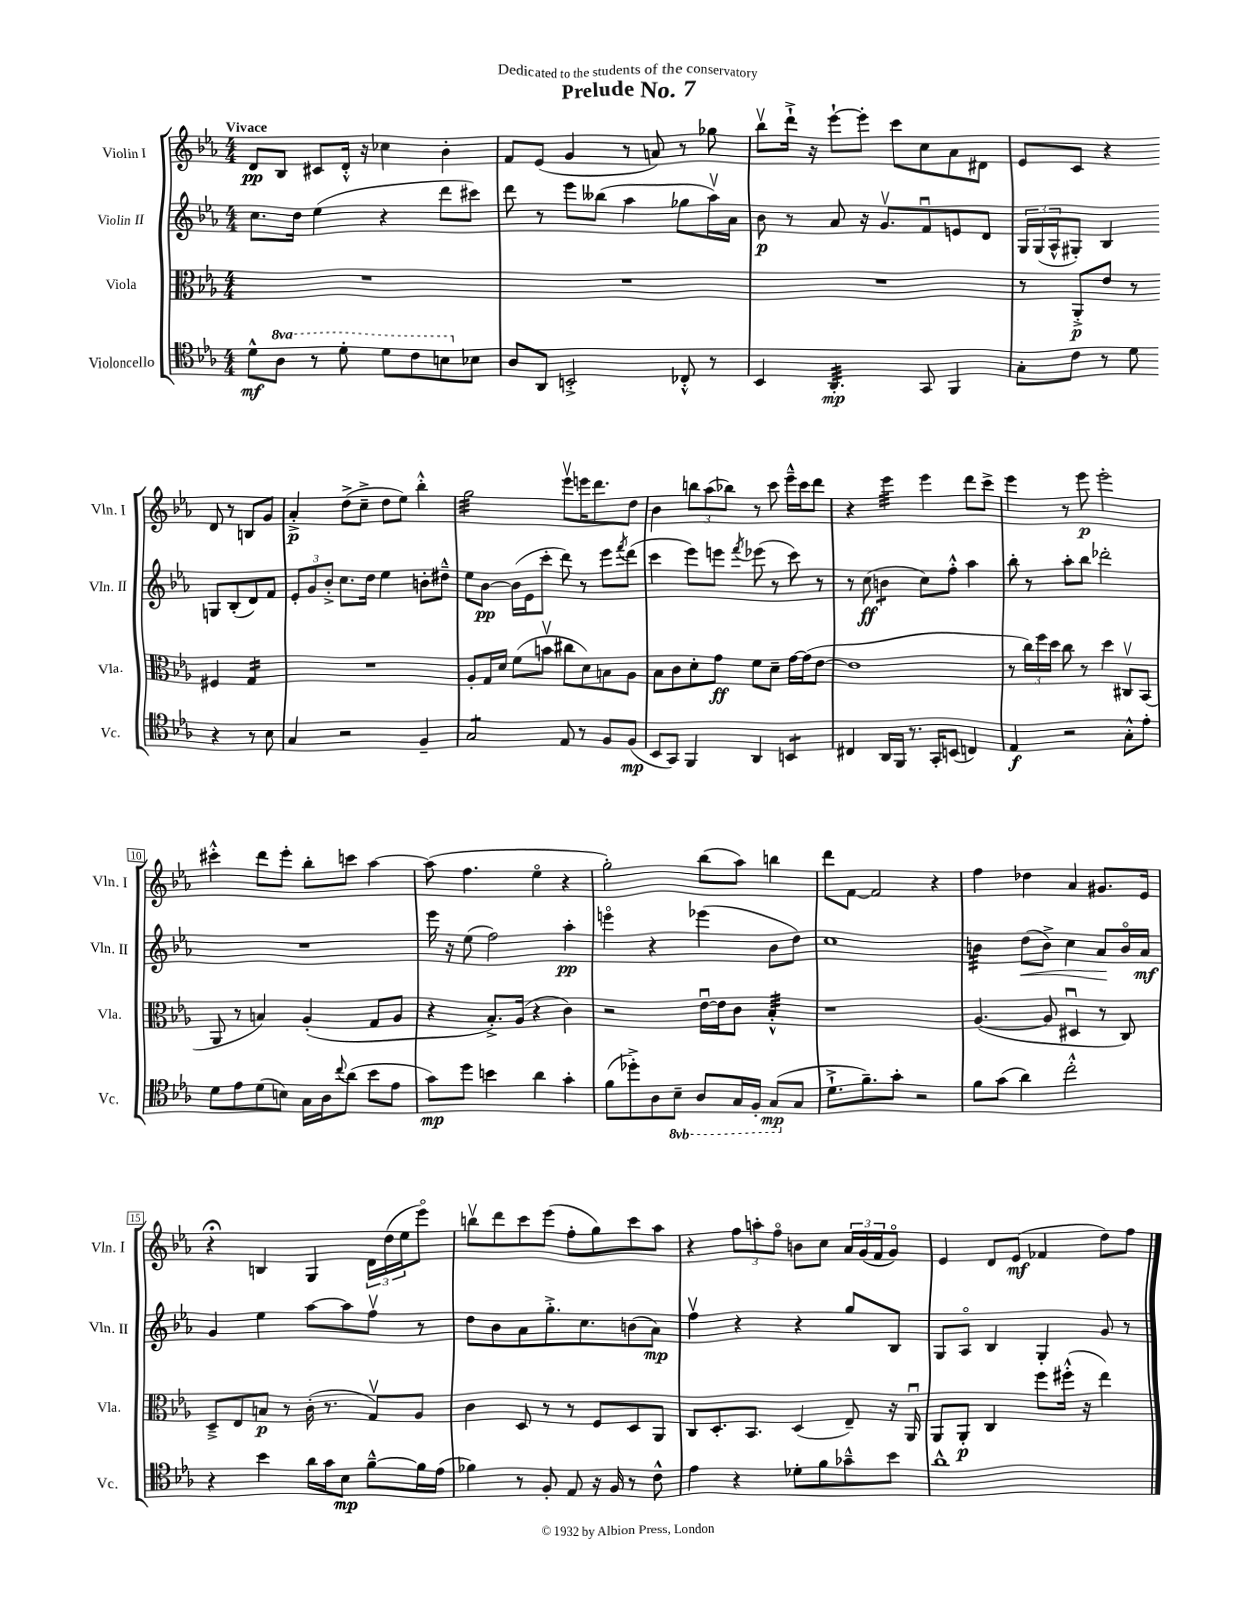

**kern	**kern	**kern	**kern
*staff4	*staff3	*staff2	*staff1
*clefC4	*clefC3	*clefG2	*clefG2
*k[b-e-a-]	*k[b-e-a-]	*k[b-e-a-]	*k[b-e-a-]
*M4/4	*M4/4	*M4/4	*M4/4
8d^^	1r	8.cc	8d
8a-	.	.	8B-
.	.	16dd	.
8r	.	(4ee-	8c#
8dd'	.	.	16d'^^
.	.	.	16r
8dd	.	4r	4cc-
8cc	.	.	.
8b	.	8ddd	4b-'
8B-	.	8ccc#)	.
=	=	=	=
8A-	1r	8ddd	8f
8AA-	.	8r	(8e-
2BB'^	.	8eee-	4g
.	.	(8bb--	.
.	.	4aa-	8r
.	.	.	8a)
8C-'^^	.	8gg-	8r
8r	.	16aa-v)	8gg-
.	.	16a-	.
=	=	=	=
4BB-	1r	8b-	8bb-v
.	.	8r	16ddd`^
.	.	.	16r
4.AA-'	.	8a-	[8eee-`
.	.	16r	8eee-']
.	.	8.gv	.
.	.	.	8ccc
8GG	.	8fu	8cc
4FF	.	8e	8a-
.	.	8d	8d#
=	=	=	=
8G'	8r	24G	8e-
.	.	(24G	.
.	.	24A-^^	.
8c	8AA-'^	8G#')	8c
8r	8e-	4B-	4r
8d	8r	.	.
4r	4F#	8G	8d
.	.	(8B-'	8r
8r	4G	8d)	8B
8B-	.	8f	8g
=	=	=	=
4G	1r	12e-'	4a-'^
.	.	12g	.
.	.	12b-'^	.
2r	.	8.cc	(8dd^
.	.	.	8cc~^
.	.	16dd	.
.	.	4ee-	8dd
.	.	.	8ee-)
4F~	.	8b'	4bb-'^^
.	.	8dd#~^^	.
=	=	=	=
2G	8A-'	8ee-	2gg
.	16G	[8b-	.
.	16d	.	.
.	(8f	(16b-]	.
.	.	16e-	.
.	8bv	8ccc'	.
8E-	8cc#	8ddd)	8eee-v
8r	8d)	8r	16eee
.	.	.	8.ddd
8F	8B	8eee-	.
.	.	8qfff	.
(8F	8A-	(8ddd	8dd
=	=	=	=
8BB-	8B-	4ccc	4b-
8GG)	8c	.	.
4FF	8d'	8eee-)	12bb
.	.	.	(12aa-
.	8g	8eee	.
.	.	.	12bb-)
.	.	8qfff	.
4AA-	8f	(8eee-	8r
.	8d~	8r	8ccc
4BB	[16g	8ccc)	16eee-~^^
.	(16g]	.	16ccc
.	[8e-	8r	8ddd
=	=	=	=
4C#	1e-]	8r	4r
.	.	(8cc	.
16AA-	.	4b	4eee-
16FF	.	.	.
8.r	.	.	.
.	.	8cc)	4eee-
16GG'	.	.	.
(8BB	.	8ff'^^	.
4C)	.	4aa-	8ddd
.	.	.	8ccc^
=	=	=	=
4E-	8r	8bb-'	4eee-
.	24cc)	8r	.
.	24ff	.	.
.	24dd	.	.
2r	8cc	8aa-'	8r
.	8r	8bb-	8eee-
.	4dd	2ddd-'	2eee-'
8G'^^	8C#v	.	.
8e-'	(8BB-	.	.
=	=	=	=
8d	8AA-	1r	4ccc#'^^
8e-	8r	.	.
(8d	4B)	.	8ddd
8B)	.	.	8eee-'
16G	(4A-'	.	8bb-'
16A-	.	.	.
8qqcc	.	.	.
(8a-	.	.	8ccc
8b-	8G	.	[4aa-
8e-	8A-	.	.
=	=	=	=
8g)	4r	16eee-	(8aa-]
.	.	16r	.
8dd	.	(8ee-	4.ff
4b	8.B-'^)	2ff)	.
.	(16A-	.	.
4a-	4r	.	4ee-o
4g'	4c)	4aa-'	4r
=	=	=	=
(8f	2r	4eeeo	2gg')
8dd-'^)	.	.	.
8A-	.	4r	.
8BB-~	.	.	.
8AA-	[16e-u	(4eee-	(8bb-
.	16e-]	.	.
16GG	8c	.	8aa-)
16FF'	.	.	.
(8GG	4B-'^^	8b-	4bb
8G	.	8dd)	.
=	=	=	=
8.d`^	1r	1cc	8ddd
.	.	.	[8f
8.f~)	.	.	.
.	.	.	2f]
8g'	.	.	.
2r	.	.	.
.	.	.	4r
=	=	=	=
8f	([4.A-	4b	4ff
(8g	.	.	.
4a-)	.	(8dd	4dd-
.	8A-]	8b^)	.
2cc'^^	4D#u	4cc	4a-
.	8r	8a-	8.g#
.	8C)	16bo	.
.	.	16a-	16e-
=	=	=	=
4r	8D~^	4g	4r;
.	8E-	.	.
4b-	8B	4ee-	4B
.	8r	.	.
16a-	(16c'	[8aa-	4G
16g	8.r	.	.
8B-	.	8aa-]	.
[8f~^^	8Gv)	8ffv	24d
.	.	.	(24dd
.	.	.	24ee-
16f]	8A-	8r	8eee-o)
(16e-	.	.	.
=	=	=	=
4f-)	4c	8dd	8bbv
.	.	8b-	8ddd
8r	8D	8a-	8ccc
8F'	8r	8.gg'^	(8eee-
8E-	8r	.	8ff'
.	.	8.cc	.
16r	8F	.	8gg)
16F	.	.	.
8r	8D	(8b	8ccc
8c^^	8AA-	8a-)	8aa-
=	=	=	=
4e-	8C	4ffv	4r
.	8.D'	.	.
4r	.	4r	12ff
.	8.BB-	.	.
.	.	.	12aa'
.	.	.	12ffo
8d-'	(4D	4r	8b
8f	.	.	8cc
8g-~^^	8E-~)	8gg	24a-
.	.	.	(24g
.	.	.	24f
8b-	16r	8B-	8go)
.	16AA-u	.	.
=	=	=	=
1a-^^	8AA-	8G	4e-
.	8AA-'	8A-o	.
.	4C	4B-	8d
.	.	.	(8e-
.	8ff	4G'	4f-
.	(16ff#'^^	.	.
.	16r	.	.
.	4ee-)	8g	8dd)
.	.	8r	8ff
==	==	==	==
*-	*-	*-	*-
